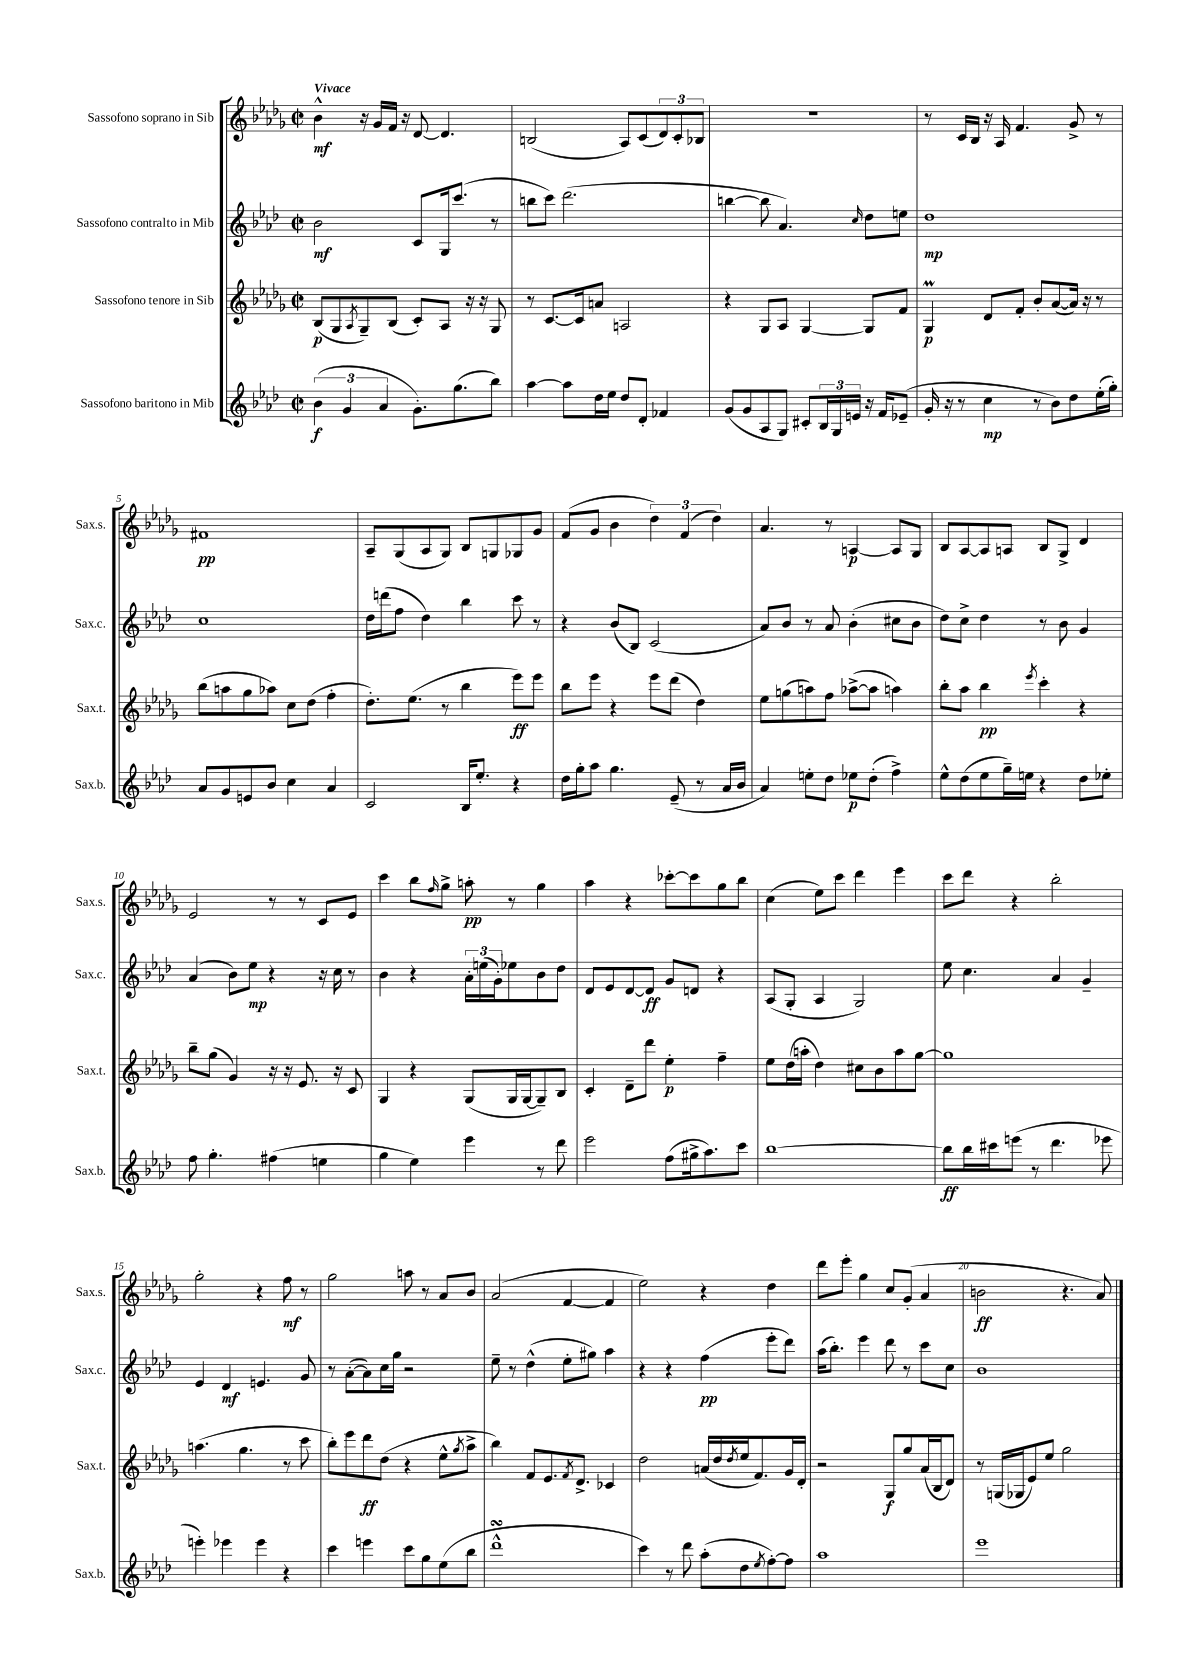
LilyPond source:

<<
\new StaffGroup <<
\new Staff = "s0" \with { instrumentName = "Sassofono soprano in Sib" shortInstrumentName = "Sax.s." } {
    \clef treble \key des \major \defaultTimeSignature \time 2/2 \tempo "Vivace"
    bes'4-^\mf r16 ges'16 f'16 r16 des'8~ des'4. |
    b2( aes8) c'8( \tuplet 3/2 { des'8) c'8-. bes8 } |
    r1 |
    r8 c'16 bes16 r16 aes16 f'4. ges'8-> r8 |
    fis'1\pp |
    aes8-- ges8( aes8 ges8) bes8 g8 ges8 ges'8 |
    f'8( ges'8 bes'4 \tuplet 3/2 { des''4) f'4( des''4) } |
    aes'4. r8 a4~\p a8 ges8 |
    bes8 aes8~ aes8 a8 bes8 ges8-> des'4 |
    ees'2 r8 r8 c'8 ees'8 |
    c'''4 bes''8 \grace { f''16 } ges''8-> a''8-.\pp r8 ges''4 |
    aes''4 r4 ces'''8~-. ces'''8 ges''8 bes''8 |
    c''4( ees''8) c'''8 des'''4 ees'''4 |
    c'''8 des'''8 r4 bes''2-. |
    ges''2-. r4 f''8\mf r8 |
    ges''2 a''8 r8 aes'8 bes'8 |
    aes'2( f'4~ f'4 |
    ees''2) r4 des''4 |
    des'''8 ees'''8-. ges''4 c''8 ges'8-.( aes'4 |
    b'2\ff r4. aes'8) \bar "|." |
}
\new Staff = "s1" \with { instrumentName = "Sassofono contralto in Mib" shortInstrumentName = "Sax.c." } {
    \clef treble \key aes \major \defaultTimeSignature \time 2/2
    bes'2\mf c'8 g16 c'''8.( r8 |
    b''8 c'''8) des'''2.( |
    b''4~ b''8 aes'4.) \grace { c''16 } des''8 e''8 |
    des''1\mp |
    c''1 |
    des''16 d'''16( f''8 des''4) bes''4 c'''8 r8 |
    r4 bes'8( bes8) c'2( |
    aes'8) bes'8 r8 aes'8 bes'4-.( cis''8 bes'8 |
    des''8) c''8-> des''4 r8 bes'8 g'4 |
    aes'4( bes'8) ees''8\mp r4 r16 c''16 r8 |
    bes'4 r4 \tuplet 3/2 { aes'16-. e''16( g'16-.) } ees''8 bes'8 des''8 |
    des'8 ees'8 des'8~ des'8\ff g'8 d'8 r4 |
    aes8( g8-. aes4 g2) |
    ees''8 c''4. aes'4 g'4-- |
    ees'4 des'4\mf e'4. g'8 |
    r8 aes'8~-.( aes'8) c''16 g''16 r2 |
    ees''8-- r8 des''4-^( ees''8-. gis''8) aes''4 |
    r4 r4 f''4\pp( ees'''8-. des'''8) |
    aes''16( bes''8.-.) ees'''4 des'''8 r8 c'''8 c''8 |
    bes'1 \bar "|." |
}
\new Staff = "s2" \with { instrumentName = "Sassofono tenore in Sib" shortInstrumentName = "Sax.t." } {
    \clef treble \key des \major \defaultTimeSignature \time 2/2
    bes8\p( ges8 \acciaccatura { aes8 } ges8--) bes8( c'8-.) aes8 r16 r16 ges8 |
    r8 c'8.~ c'16 a'8 a2 |
    r4 ges8 aes8 ges4~ ges8 f'8 |
    ges4\prall\p des'8 f'8-. bes'8-. aes'8~( aes'16) r16 r8 |
    bes''8( a''8 ges''8 aes''8) c''8 des''8( f''4-. |
    des''8.-.) ees''8.( r8 bes''4 ees'''8\ff) ees'''8 |
    bes''8 ees'''8 r4 ees'''8 des'''8( des''4) |
    ees''8 g''8( a''8) f''8 aes''8~->( aes''8 a''4) |
    bes''8-. aes''8 bes''4\pp \acciaccatura { ees'''8 } c'''4-. r4 |
    bes''8-- ges''8( ges'4) r16 r16 ees'8. r16 c'8 |
    ges4 r4 ges8( ges16 ges16~ ges8--) bes8 |
    c'4-. des'8-- des'''8 ees''4-.\p f''4-- |
    ees''8 des''16( a''16-. des''4) cis''8 bes'8 a''8 ges''8~ |
    ges''1 |
    a''4.( ges''4. r8 c'''8 |
    bes''8-.) ees'''8 des'''8\ff des''8( r4 ees''8-^ \acciaccatura { ges''8 } aes''8-> |
    bes''4) f'8 ees'8. \acciaccatura { f'8 } des'8.-> ces'4 |
    des''2 a'16( des''16 \acciaccatura { des''8 } ees''16 f'8.) ges'16 des'16-. |
    r2 ges8\f ges''8 aes'16( bes16 des'8) |
    r8 g16( ges16 ees'8) ees''8 ges''2 \bar "|." |
}
\new Staff = "s3" \with { instrumentName = "Sassofono baritono in Mib" shortInstrumentName = "Sax.b." } {
    \clef treble \key aes \major \defaultTimeSignature \time 2/2
    \tuplet 3/2 { bes'4\f( g'4 aes'4 } g'8.-.) g''8.( bes''8) |
    aes''4~ aes''8 des''16 ees''16 des''8 des'8-. fes'4 |
    g'8( g'8 aes8 g8) cis'8-. \tuplet 3/2 { bes16 g16 e'16 } r16 f'16 ees'8--( |
    g'16-. r16 r8 c''4\mp r8 bes'8) des''8 ees''16-.( g''16-.) |
    aes'8 g'8 e'8 bes'8 c''4 aes'4 |
    c'2 bes16 ees''8.-. r4 |
    des''16 g''16-. aes''8 g''4. ees'8--( r8 aes'16 bes'16 |
    aes'4) e''8-. des''8 ees''8\p des''8-.( f''4->) |
    ees''8-^ des''8( ees''8 g''16--) e''16 r4 des''8 ees''8-. |
    f''8 g''4.-. fis''4( e''4 |
    g''4 ees''4) ees'''4 r8 des'''8 |
    ees'''2 f''8( gis''16-> aes''8.) c'''8 |
    bes''1~ |
    bes''8\ff bes''16 cis'''16 e'''8( r8 des'''4. ees'''8 |
    e'''4-.) ees'''4 ees'''4 r4 |
    c'''4 e'''4 c'''8 g''8 ees''8( bes''8 |
    des'''1-^\turn |
    c'''4) r8 des'''8 aes''8-.( des''8 \acciaccatura { ees''8 } f''8~-.) f''8 |
    aes''1 |
    ees'''1 \bar "|." |
}
>>
>>
\layout { \context { \Score \override BarNumber.break-visibility = ##(#f #t #t) barNumberVisibility = #(every-nth-bar-number-visible 5) } }
